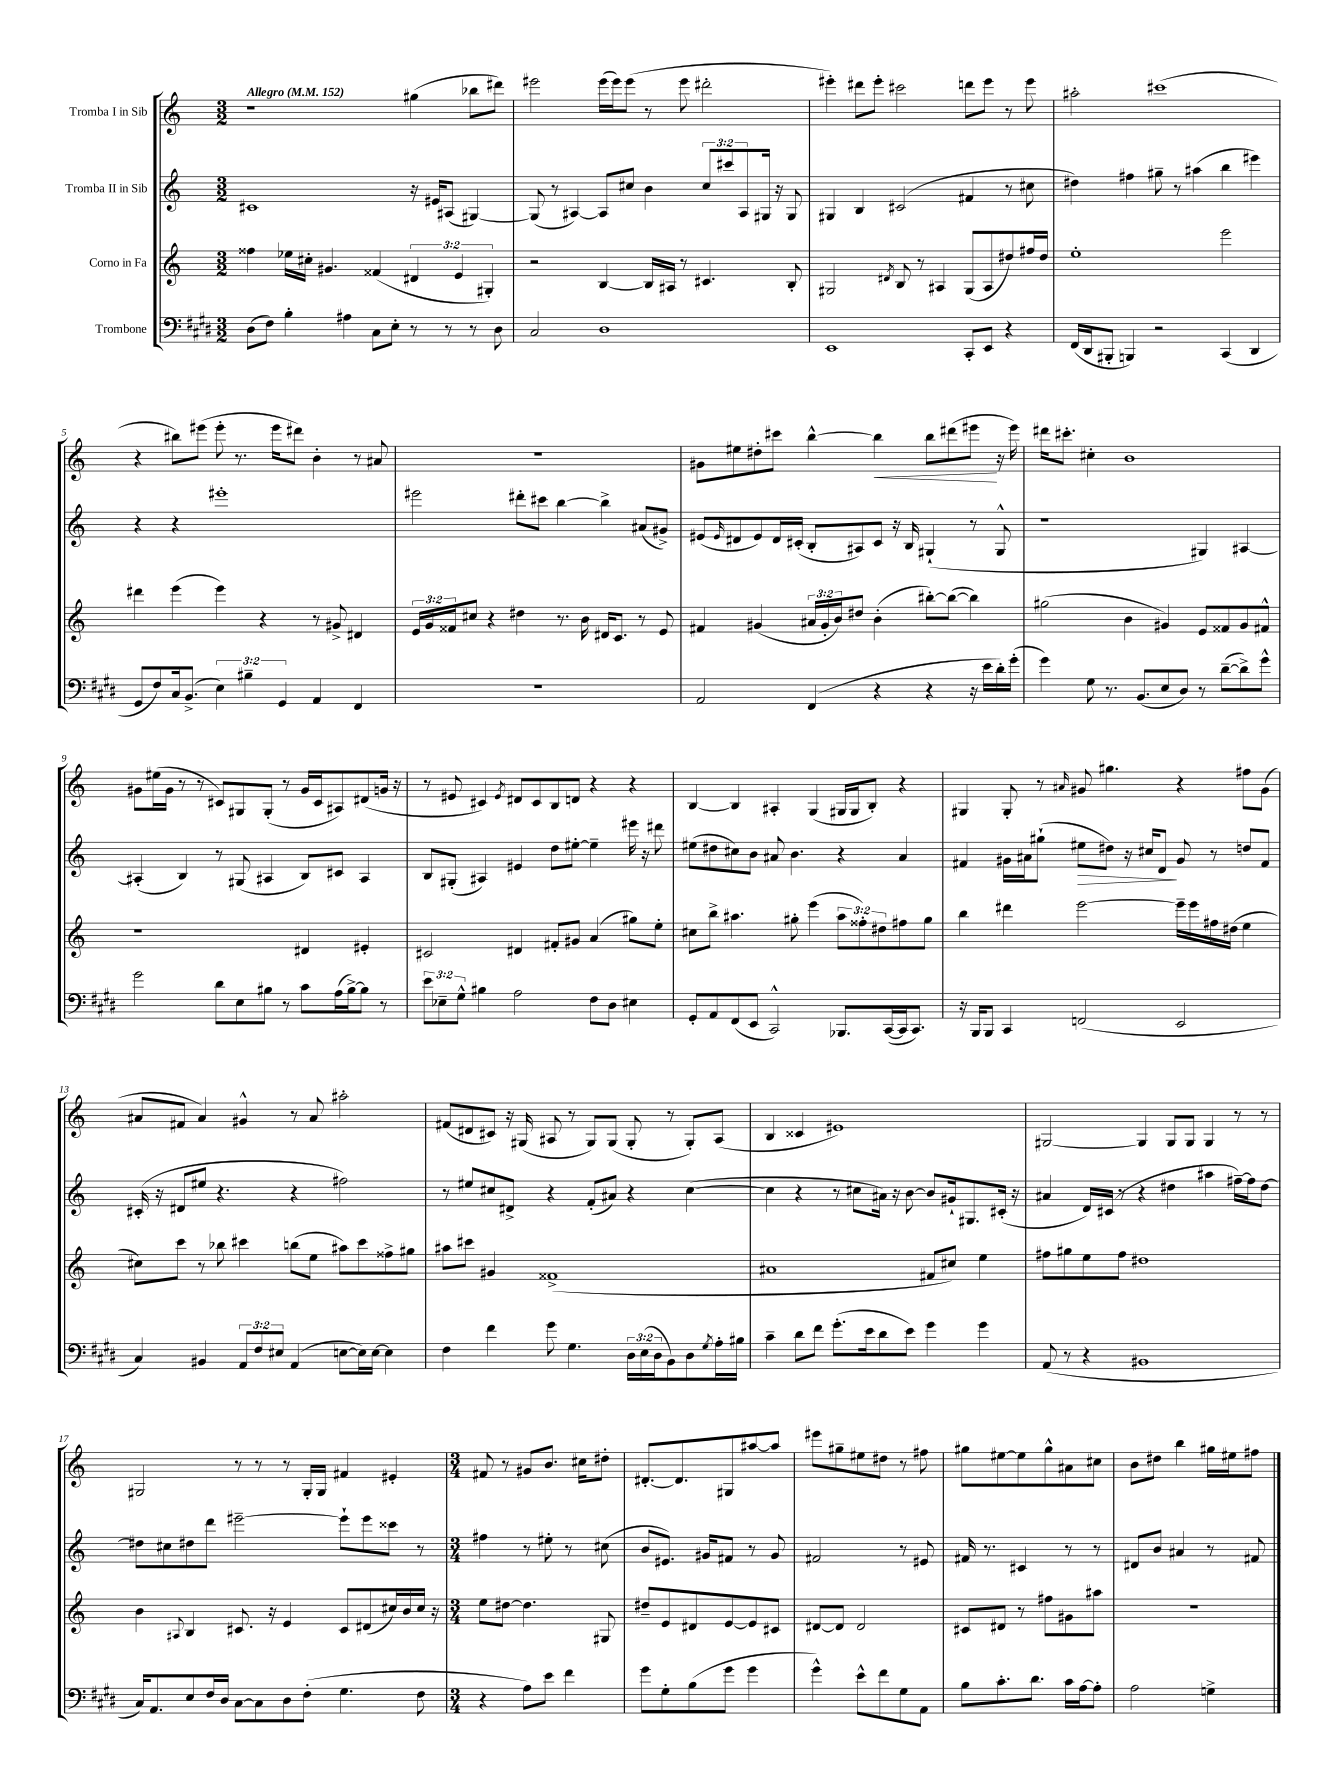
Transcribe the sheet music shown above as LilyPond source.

<<
\new StaffGroup <<
\new Staff = "s0" \with { instrumentName = "Tromba I in Sib" } {
    \clef treble \key c \major \numericTimeSignature \time 3/2 \tempo "Allegro" 4 = 152
    r1 gis''4( bes''8 dis'''8) |
    eis'''2 eis'''16( eis'''16) eis'''8( r8 eis'''8 dis'''2-. |
    eis'''4-.) dis'''8 eis'''8-. cis'''2 d'''8 eis'''8 r8 eis'''8 |
    ais''2-. cis'''1( |
    r4 bis''8) eis'''8( eis'''8-. r8. eis'''16 dis'''8) b'4-. r8 ais'8 |
    R1. |
    gis'8 eis''8 dis''8-. cis'''8 b''4~-^ b''4\< b''8 dis'''8( eis'''8\! r16 eis'''16) |
    dis'''16 cis'''8.-. cis''4-. b'1 |
    gis'8 eis''16( gis'16 r8 r8 cis'8) gis8 gis8-.( r8 gis'16 cis'16 ais8) dis'8( g'16 r16 |
    r8 eis'8 cis'4) \acciaccatura { eis'8 } dis'8 cis'8 b8 d'8 r4 r4 |
    b4~ b4 ais4-. g4( gis16 gis16 b8-.) r4 |
    gis4 gis8-. r8 \grace { ais'16 } gis'8 gis''4. r4 fis''8 gis'8( |
    ais'8 fis'8 ais'4) gis'4-^ r8 ais'8 ais''2-. |
    fis'8( dis'8 cis'8) r16 gis16( ais8 r8 gis8) gis8( gis8-. r8 gis8-.) ais8( |
    b4 cisis'4 eis'1) |
    gis2~ gis4 gis8 gis8 gis4 r8 r8 |
    gis2 r8 r8 r8 gis16-. gis16 fis'4 eis'4-. |
    \numericTimeSignature \time 3/4 fis'8 r8 gis'8 b'8. cis''16 dis''8-. |
    dis'8.~-. dis'8. gis8 ais''8~ ais''8 |
    eis'''8 gis''8-- eis''8 dis''8 r8 fis''8 |
    gis''8 eis''8~ eis''8 gis''8-^ ais'8 cis''8 |
    b'8 dis''8 b''4 gis''16 eis''16 fis''8 \bar "|." |
}
\new Staff = "s1" \with { instrumentName = "Tromba II in Sib" } {
    \clef treble \key c \major \numericTimeSignature \time 3/2 \override Staff.TupletNumber.text = #tuplet-number::calc-fraction-text
    cis'1 r16 eis'16 ais8( gis4~) |
    gis8( r8 ais4~) ais8 cis''8 b'4 \tuplet 3/2 { cis''8 cis'''8 ais8 } gis16 r16 gis8 |
    gis4 b4 cis'2( fis'4 r8 cis''8 |
    dis''4) fis''4 gis''8-- r8 ais''4( b''4 eis'''4) |
    r4 r4 eis'''1-. |
    eis'''2 dis'''8-. cis'''8 b''4~ b''4-> ais'8( gis'8->) |
    eis'8( \grace { eis'16 } dis'8 eis'8) dis'16 cis'16-.( b8-. ais8) cis'8 r16 b16 gis4-!( r8 gis8-^ |
    r1 gis4) ais4~ |
    ais4-.( b4) r8 gis8( ais4 b8) cis'8 ais4 |
    b8 gis8-.( ais4) eis'4 d''8 eis''8~-. eis''4-- eis'''16 r16 dis'''8 |
    eis''8( dis''8 cis''8) b'8 ais'8 b'4. r4 ais'4 |
    fis'4 gis'16 ais'16 gis''8-!( eis''8\> dis''8) r16 cis''16 d'8\! gis'8 r8 d''8 fis'8 |
    cis'16-.( r16 dis'8 eis''8 r4. r4 fis''2) |
    r8 eis''8 cis''8 dis'8-> r4 f'8-.( ais'8) r4 cis''4~( |
    cis''4 r4 r8 cis''8 ais'16) r16 b'8~ b'8 gis'16-! gis8. cis'16-.( r16 |
    ais'4 d'16) cis'16( r8 r4 dis''4 ais''4 fis''16~--) fis''16 dis''8~ |
    dis''8 cis''8 dis''8 d'''8 eis'''2~-- eis'''8-! eis'''8 cisis'''8 r8 |
    \numericTimeSignature \time 3/4 fis''4 r8 eis''8-. r8 cis''8( |
    b'8 eis'8.) gis'16 fis'8 r8 gis'8 |
    fis'2 r8 eis'8 |
    fis'16 r8. cis'4 r8 r8 |
    dis'8 b'8 ais'4 r8 fis'8 \bar "|." |
}
\new Staff = "s2" \with { instrumentName = "Corno in Fa" } {
    \clef treble \key c \major \numericTimeSignature \time 3/2 \override Staff.TupletNumber.text = #tuplet-number::calc-fraction-text
    fisis''4 ees''16 cis''16-. gis'4. fisis'4( \tuplet 3/2 { dis'4 e'4 gis4-.) } |
    r2 b4~ b16 ais16 r8 cis'4. b8-. |
    gis2 \acciaccatura { dis'8 } b8 r8 ais4 gis8( ais8 dis''8) fis''16 dis''16 |
    e''1-. e'''2 |
    dis'''4 e'''4( e'''4) r4 r8 gis'8-> dis'4 |
    \tuplet 3/2 { e'16 g'16 fisis'16 } cis''8 r4 dis''4 r8. b'16 dis'16 c'8. r8 e'8 |
    fis'4 gis'4( \tuplet 3/2 { ais'16 gis'16-. b'16) } dis''8 b'4-.( bis''8~-.) bis''8~( bis''4) |
    gis''2( b'4 gis'4) e'8 fisis'8 gis'8 fis'8-^ |
    r1 dis'4 eis'4-. |
    cis'2 dis'4 fis'8-. gis'8 a'4( gis''8) e''8-. |
    cis''8 b''8-> ais''4. gis''8-. e'''4( \tuplet 3/2 { ais''8 fisis''8-.) dis''8 } fis''8 gis''8 |
    b''4 dis'''4 e'''2~ e'''16-- e'''16 fis''16 dis''16( e''4 |
    cis''8) c'''8 r8 bes''8 cis'''4 b''8( e''8 ais''8) cis'''8 fisis''8-> gis''8 |
    ais''8 cis'''8 gis'4 fisis'1->( |
    ais'1 fis'8 cis''8) e''4 |
    fis''8 gis''8 e''8 fis''8 dis''1 |
    b'4 \appoggiatura { ais8 } b4 cis'8. r16 e'4 cis'8 dis'8( cis''16) b'16 cis''16 r16 |
    \numericTimeSignature \time 3/4 e''8 dis''8~ dis''4. gis8 |
    dis''8-- e'8 dis'8 e'8~ e'8 cis'8 |
    dis'8~ dis'8 dis'2 |
    cis'8 dis'8 r8 fis''8 gis'8 ais''8 |
    R2. \bar "|." |
}
\new Staff = "s3" \with { instrumentName = "Trombone" } {
    \clef bass \key e \major \numericTimeSignature \time 3/2 \override Staff.TupletNumber.text = #tuplet-number::calc-fraction-text
    dis8( fis8) b4-. ais4 cis8 e8-. r8 r8 r8 dis8 |
    cis2 dis1 |
    e,1 cis,8-. e,8 r4 |
    fis,16( dis,16 bis,,8-. b,,4) r2 cis,4( dis,4 |
    gis,8 fis8) cis16 b,8.->( \tuplet 3/2 { e4) bis4-- gis,4 } a,4 fis,4 |
    R1. |
    a,2 fis,4( r4 r4 r16 e'16 dis'16-.) gis'16-.( |
    gis'4) gis8 r8. b,8.( e8 dis8) r8 dis'8~--( dis'8->) gis'8-^ |
    gis'2 dis'8 e8 bis8 r8 cis'8 a16( bis16~->) bis8 r8 |
    \tuplet 3/2 { e'8 ees8-- gis8-^ } bis4 a2 fis8 dis8 eis4 |
    gis,8-. a,8 fis,8( e,8 cis,2-^) bes,,8. cis,16~( cis,16 cis,8.) |
    r16 b,,16 b,,8 cis,4 f,2( e,2 |
    cis4) bis,4 \tuplet 3/2 { a,8 fis8 eis8 } a,4( e8~ e16) e16~ e4 |
    fis4 fis'4 gis'8 gis4. \tuplet 3/2 { dis16 e16( dis16 } b,8) dis8 \acciaccatura { gis8 } a16-. bis16 |
    cis'4-- dis'8 fis'8 gis'8.-.( e'16 dis'8 e'8) gis'4 gis'4 |
    a,8( r8 r4 bis,1 |
    cis16) a,8. e8 fis16 dis16 cis8~ cis8 dis8 fis8-.( gis4. fis8 |
    \numericTimeSignature \time 3/4 r4 a8) e'8 fis'4 |
    gis'8 gis8-. b8( gis'8 gis'4 |
    gis'4-^) e'8-^ fis'8 gis8 a,8 |
    b8 cis'8.-. dis'8. cis'16 a16~ a8-. |
    a2 g4-> \bar "|." |
}
>>
>>
